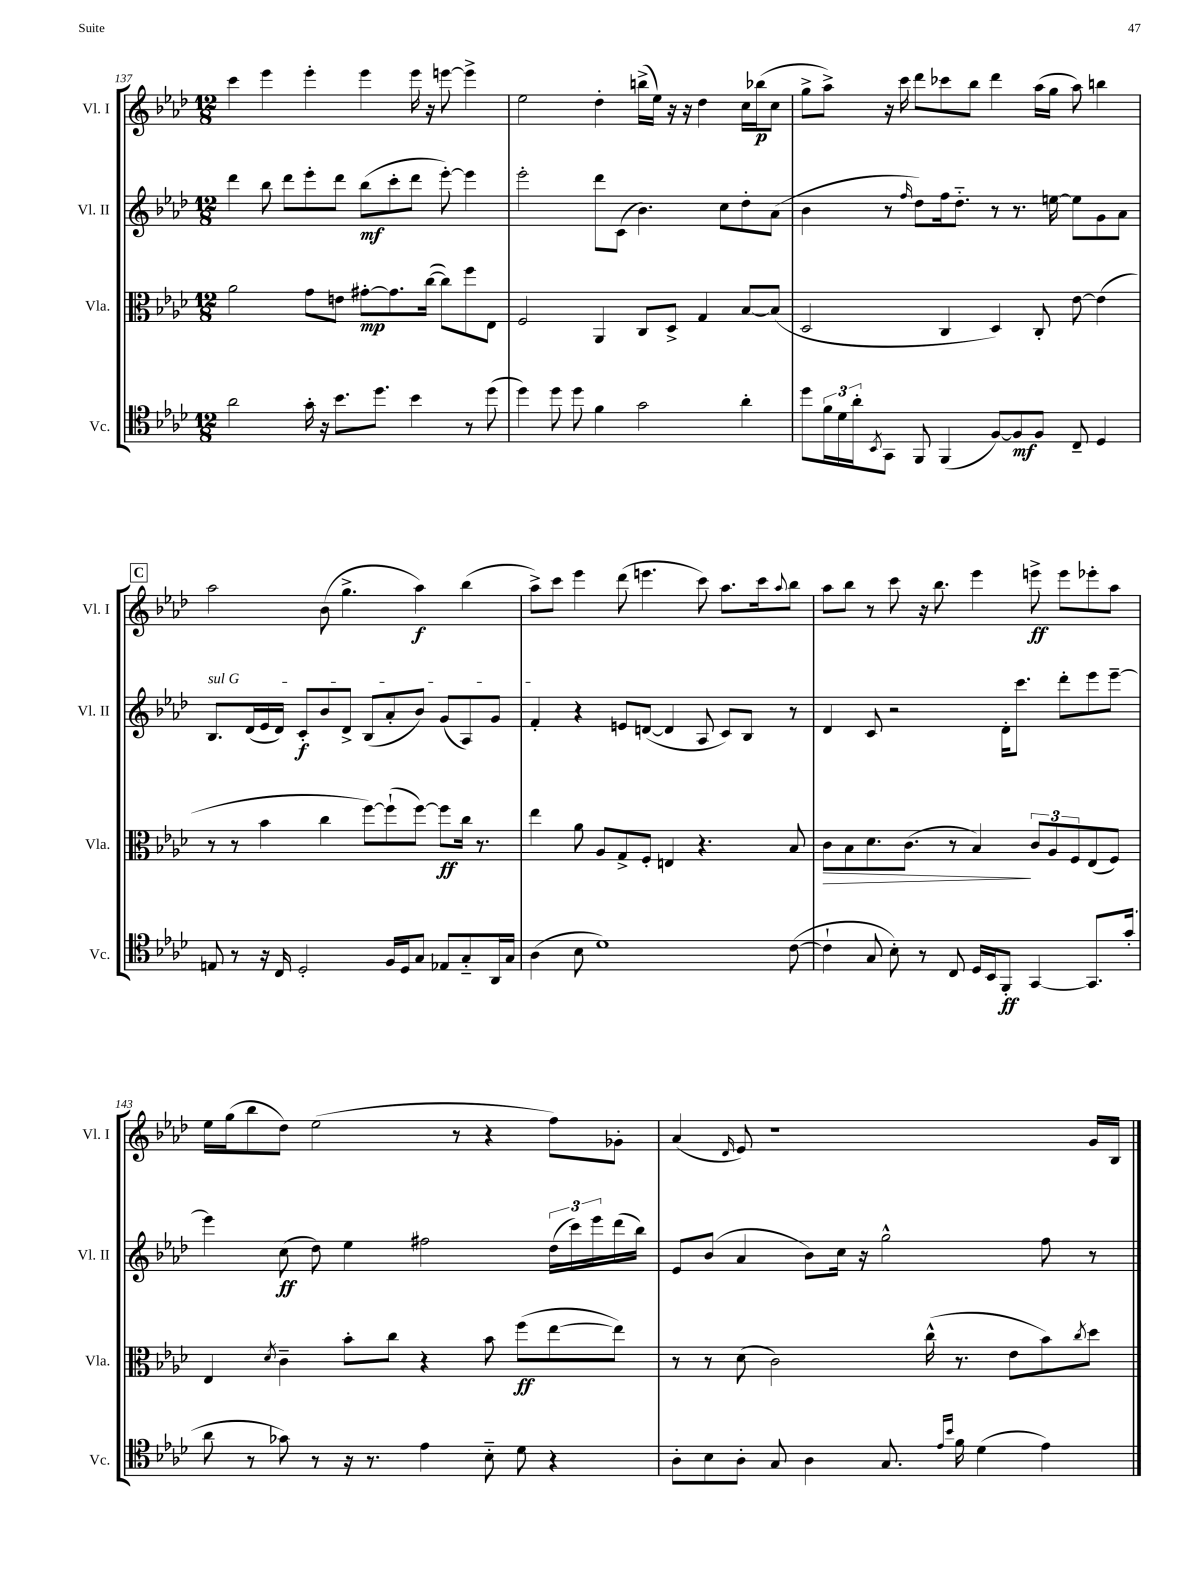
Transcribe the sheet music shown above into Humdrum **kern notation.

**kern	**kern	**kern	**kern
*staff4	*staff3	*staff2	*staff1
*clefC4	*clefC3	*clefG2	*clefG2
*k[b-e-a-d-]	*k[b-e-a-d-]	*k[b-e-a-d-]	*k[b-e-a-d-]
*M12/8	*M12/8	*M12/8	*M12/8
2a-	2a-	4ddd-	4ccc
.	.	8bb-	4eee-
.	.	8ddd-	.
16g'	8g	8eee-'	4eee-'
16r	.	.	.
8.b-	8e	8ddd-	.
.	[8g#'	(8bb-	4eee-
8.dd-	.	.	.
.	8.g#]	8ccc'	.
4b-	.	8ddd-	16eee-
.	([16cc	.	16r
.	8cc])	[8eee-')	[8eee
8r	8ff	4eee-]	4eee^]
(8dd-	8E-	.	.
=	=	=	=
4dd-)	2F	2eee-'	2ee-
8dd-	.	.	.
8dd-	.	.	.
4f	4AA-	8ddd-	4dd-'
.	.	(8c	.
2g	8C	4.b-)	(16bb^
.	.	.	16ee-)
.	8D-^	.	16r
.	.	.	16r
.	4G	.	4dd-
.	.	8cc	.
4a-'	[8B-	8dd-'	16cc
.	.	.	(16bb-
.	(8B-]	(8a-	8cc
=	=	=	=
8dd-	2D-	4b-	8gg^
24f	.	.	8aa-^)
24d-	.	.	.
24a-'	.	.	.
8qBB-	.	.	.
8GG	.	8r	16r
.	.	.	16ccc
.	.	16qqff	.
8FF	.	8dd-)	8ddd-
(4FF	4C	16ff	8ccc-
.	.	8.dd-'~	.
.	.	.	8bb-
[8F)	4D-)	8r	4ddd-
8F]	.	8.r	.
8F	8C'	.	(16aa-
.	.	[16ee	16gg
8C~	[8e-	8ee]	8aa-)
4D-	(4e-]	8g	4bb
.	.	8a-	.
=	=	=	=
8E	8r	8.B-	2aa-
8r	8r	.	.
.	.	(16d-	.
16r	4b-	16e-	.
16C	.	16d-)	.
2D-'	.	8c'	.
.	4cc	8b-	(8b-
.	.	8d-^	4.gg^
.	[8ff)	(8B-	.
16F	(8ff`]	8a-'	.
16D-	.	.	.
8G	[8ff)	8b-)	4aa-)
8E-	8ff]	(8g	.
8G'~	16cc	8A-)	(4bb-
.	8.r	.	.
16AA-	.	8g	.
16G	.	.	.
=	=	=	=
(4A-	4ee-	4f'	8aa-^)
.	.	.	8ccc
8B-	8a-	4r	4eee-
1d-)	8A-	.	.
.	8G^	8e	(8ddd-
.	8F'	([8d	4.eee
.	4E	4d]	.
.	4.r	8A-	8ccc)
.	.	8c)	8.aa-
.	.	8B-	.
.	.	.	16ccc
.	.	.	8qqaa-
([8c	8B-	8r	8bb-
=	=	=	=
4c`]	8c	4d-	8aa-
.	8B-	.	8bb-
8G	8.d-	8c	8r
8B-')	.	2r	8ccc
.	(8.c	.	.
8r	.	.	16r
.	.	.	8.bb-
8C	8r	.	.
16D-	4B-)	.	4eee-
16BB-	.	.	.
8FF'	.	16d-'	.
.	.	8.ccc	.
[4GG	12c	.	8eee^
.	12A-	.	.
.	.	8ddd-'	8eee
.	12F	.	.
8.GG]	(8E-	8eee-	8eee-'
.	8F)	[8eee-~	8aa-
(16g'	.	.	.
=	=	=	=
8a-	4E-	4eee-]	16ee-
.	.	.	(16gg
8r	.	.	8bb-
.	8qd-	.	.
8g-)	4c~	(8cc	8dd-)
8r	.	8dd-)	(2ee-
16r	8b-'	4ee-	.
8.r	.	.	.
.	8cc	.	.
4e-	4r	2ff#	.
.	.	.	8r
8B-'~	8b-	.	4r
8d-	(8ff	.	.
4r	[8ee-	(24dd-	8ff)
.	.	24ccc)	.
.	.	24eee-	.
.	8ee-])	(16ddd-	8g-'
.	.	16bb-)	.
=	=	=	=
8A-'	8r	8e-	(4a-
8B-	8r	(8b-	.
.	.	.	16qqd-
8A-'	(8d-	4a-	8e-)
8G	2c)	.	1r
4A-	.	8b-)	.
.	.	16cc	.
.	.	16r	.
8.G	.	2gg^^	.
.	(16cc^^	.	.
16qqe-	.	.	.
16qqb-	.	.	.
16f	8.r	.	.
(4d-	.	.	.
.	8e-	.	.
4e-)	8b-)	8ff	.
.	8qcc	.	.
.	8dd-	8r	16g
.	.	.	16B-
==	==	==	==
*-	*-	*-	*-
